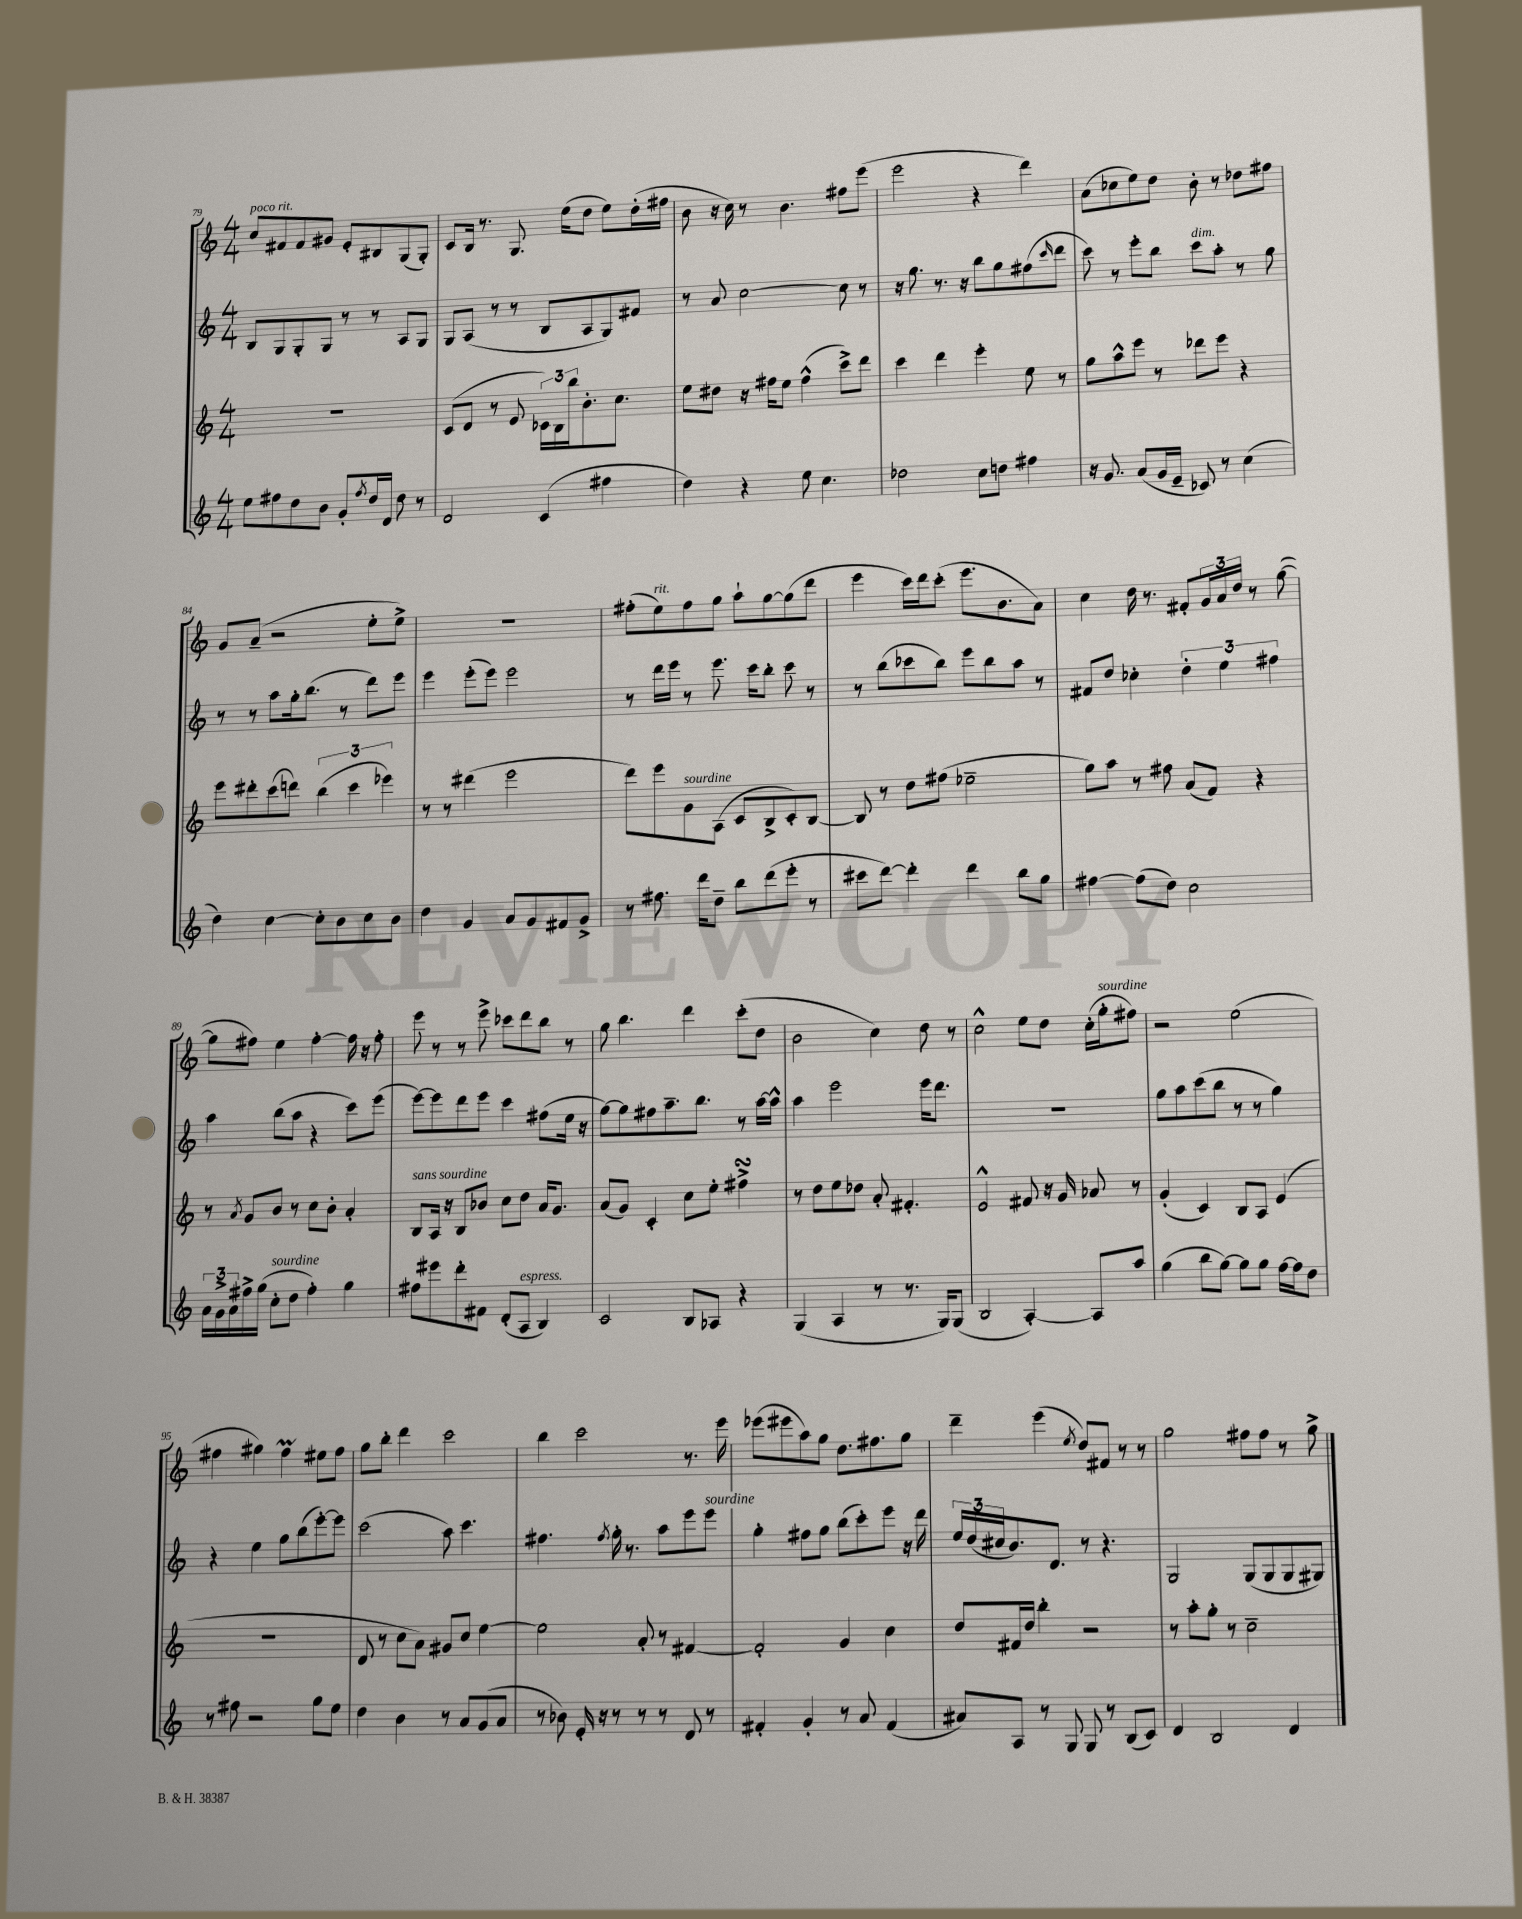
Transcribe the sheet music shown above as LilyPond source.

<<
\new StaffGroup <<
\new Staff = "s0" {
    \clef treble \key c \major \numericTimeSignature \time 4/4
    c''8^\markup { \italic "poco rit." } fis'8 fis'8 gis'8 e'8-. bis8 g8( g8-.) |
    c'8 b16 r8. g8. e''16( d''8 e''8) d''16-.( fis''16 |
    b'8 r16 c''16) r8 b'4. fis''8 e'''8( |
    e'''2 r4 d'''4) |
    a'8( ces''8 e''8) d''8 b'8-. r8 des''8 fis''8 |
    g'8 a'8--( r2 e''8-. e''8->) |
    r1 |
    fis''8-.( e''8^\markup { \italic "rit." }) fis''8 g''8 a''8-! g''8~ g''8( d'''8 |
    e'''4 c'''16) d'''16 c'''8-.( e'''8. b'8. a'8) |
    c''4 d''16 r8. fis'8-. \tuplet 3/2 { g'16 a'16 d''16 } r8 g''8~( |
    g''8 fis''8) e''4 fis''4~-. fis''16 r16 fis''8-. |
    e'''8 r8 r8 e'''8-> ces'''8 d'''8 b''8 r8 |
    g''8 b''4. d'''4 c'''8-.( d''8 |
    b'2 c''4) d''8 r8 |
    c''2-^ e''8 d''8 c''16-.( g''16-.^\markup { \italic "sourdine" } fis''8) |
    r2 e''2( |
    fis''4 gis''4) fis''4\prall eis''8 fis''8 |
    g''8 b''8-. d'''4 c'''2 |
    b''4 c'''2 r8. e'''16 |
    ees'''8( eis'''8 a''8) g''8 d''8. fis''8. g''8 |
    d'''4-- e'''4( \acciaccatura { e''8 } d''8) fis'8 r8 r8 |
    g''2 fis''8 fis''8 r8 g''8-> \bar "|." |
}
\new Staff = "s1" {
    \clef treble \key c \major \numericTimeSignature \time 4/4
    b8 g8 g8-. g8 r8 r8 a8 g8 |
    g8 a8( r8 r8 b8 a8 g8) fis'8 |
    r8 a'8 c''2~ c''8 r8 |
    r16 g''8. r8. r16 b''8 g''8 fis''8( \grace { c'''16 } d'''8 |
    c'''8) r8 e'''8-. b''8 c'''8^\markup { \italic "dim." } a''8-. r8 g''8 |
    r8 r8 a''8 g''16-. b''8.( r8 d'''8) e'''8 |
    e'''4 e'''8-.( e'''8) e'''2 |
    r8 d'''16 e'''16 r8 e'''8. c'''16 b''8-. c'''8 r8 |
    r8 b''8( ces'''8 b''8) e'''8 b''8 a''8 r8 |
    fis'8 d''8 ces''4-. \tuplet 3/2 { d''4-. e''4 fis''4 } |
    a''4 b''8( a''8 r4 c'''8) e'''8( |
    e'''8~) e'''8 d'''8 e'''8 c'''4 fis''8( e''16 r16 |
    g''8~) g''8 fis''8 a''8.-- b''8. r8 a''16~ a''16-^ |
    a''4 e'''2 e'''16 d'''8. |
    r1 |
    g''8 a''8 c'''8( b''8 r8 r8 g''4) |
    r4 e''4 g''8 b''8( e'''8~-.) e'''8 |
    c'''2( a''8) c'''4. |
    fis''4. \acciaccatura { fis''8 } g''16-. r8. a''8 e'''8 e'''8^\markup { \italic "sourdine" } |
    g''4-. fis''8 g''8 b''8( c'''8-.) e'''8 r16 d'''16 |
    \tuplet 3/2 { e''16 d''16( cis''16 } b'8.) d'8. r8 r4. |
    g2 g8( g8 g8 gis8) \bar "|." |
}
\new Staff = "s2" {
    \clef treble \key c \major \numericTimeSignature \time 4/4
    R1 |
    c'8( d'8 r8 e'8 \tuplet 3/2 { ces'16) b16 b''16 } b'8.-. c''8. |
    e''8 dis''8 r16 fis''16 e''8 fis''4-^( c'''8->) d'''8 |
    c'''4 d'''4 e'''4-. e''8 r8 |
    g''8 a''8-^ e'''8 r8 des'''8 e'''8 r4 |
    e'''8 dis'''8-. c'''8( d'''8) \tuplet 3/2 { b''4( c'''4 ees'''4) } |
    r8 r8 dis'''4( e'''2 |
    d'''8) e'''8 g'8^\markup { \italic "sourdine" } a8( c'8 b8-> c'8-.) b8~ |
    b8 r8 d''8 fis''8( ees''2-- |
    g''8) a''8 r8 fis''8 a'8( f'8) r4 |
    r8 \acciaccatura { a'8 } g'8 b'8 r8 c''8 b'8-. a'4-. |
    b8^\markup { \italic "sans sourdine" } a16 r16 b8 bes'8 c''8 d''8 a'16 g'8. |
    a'8( g'8) c'4-. c''8 e''8-. fis''4->\turn |
    r8 d''8 e''8 des''8 a'8-. fis'4.-. |
    e'2-^ fis'8 r16 g'16 aes'8 r8 |
    g'4-.( c'4) b8 a8 e'4( |
    R1 |
    d'8 r8 c''8 a'8) gis'8 c''8 e''4~ |
    e''2 a'8-. r8 fis'4~ |
    fis'2-. g'4 c''4 |
    d''8 fis'16 d''16 b''4-. r2 |
    r8 a''8-. g''8-. r8 c''2-- \bar "|." |
}
\new Staff = "s3" {
    \clef treble \key c \major \numericTimeSignature \time 4/4
    e''8 fis''8 d''8 b'8 g'8-. \acciaccatura { fis''8 } d''16 d'16 d''8 r8 |
    d'2 c'4( fis''4 |
    d''4) r4 e''8 c''4. |
    des''2 c''8 d''8 fis''4 |
    r16 g'8. a'8( g'16 e'16-- ces'8) r8 c''4( |
    d''4) c''4~ c''8-. b'8 c''8 b'8 |
    d''4 g'4 a'8 g'8 fis'8 g'8-> |
    r8 fis''8. d'''16 d''8-- b''8 d'''8( e'''8-. r8 |
    cis'''8 d'''8~) d'''4-. d'''4 b''8 g''8 |
    fis''4~ fis''8( d''8) c''2 |
    \tuplet 3/2 { a'16 g'16-> a'16 } fis''16-> g''16( c''8-.^\markup { \italic "sourdine" } d''8 fis''4-.) g''4 |
    fis''8 eis'''8 d'''8-. fis'8 d'8-.( a8^\markup { \italic "espress." } b4) |
    c'2 b8 aes8 r4 |
    g4( a4 r8 r8. g16) g8( |
    b2 a4~-.) a8 a''8 |
    g''4( b''8 g''8~) g''8 g''8 f''16~ f''16 d''8 |
    r8 fis''8 r2 g''8 e''8 |
    d''4 b'4 r8 a'8 g'8( a'8 |
    r8 bes'8) e'16-. r16 r8 r8 r8 d'8 r8 |
    fis'4-. g'4-. r8 a'8 fis'4( |
    ais'8) a8 r8 g8 g8 r8 b8( c'8) |
    d'4 b2 d'4 \bar "|." |
}
>>
>>
\layout { \context { \Score currentBarNumber = #79 } }
